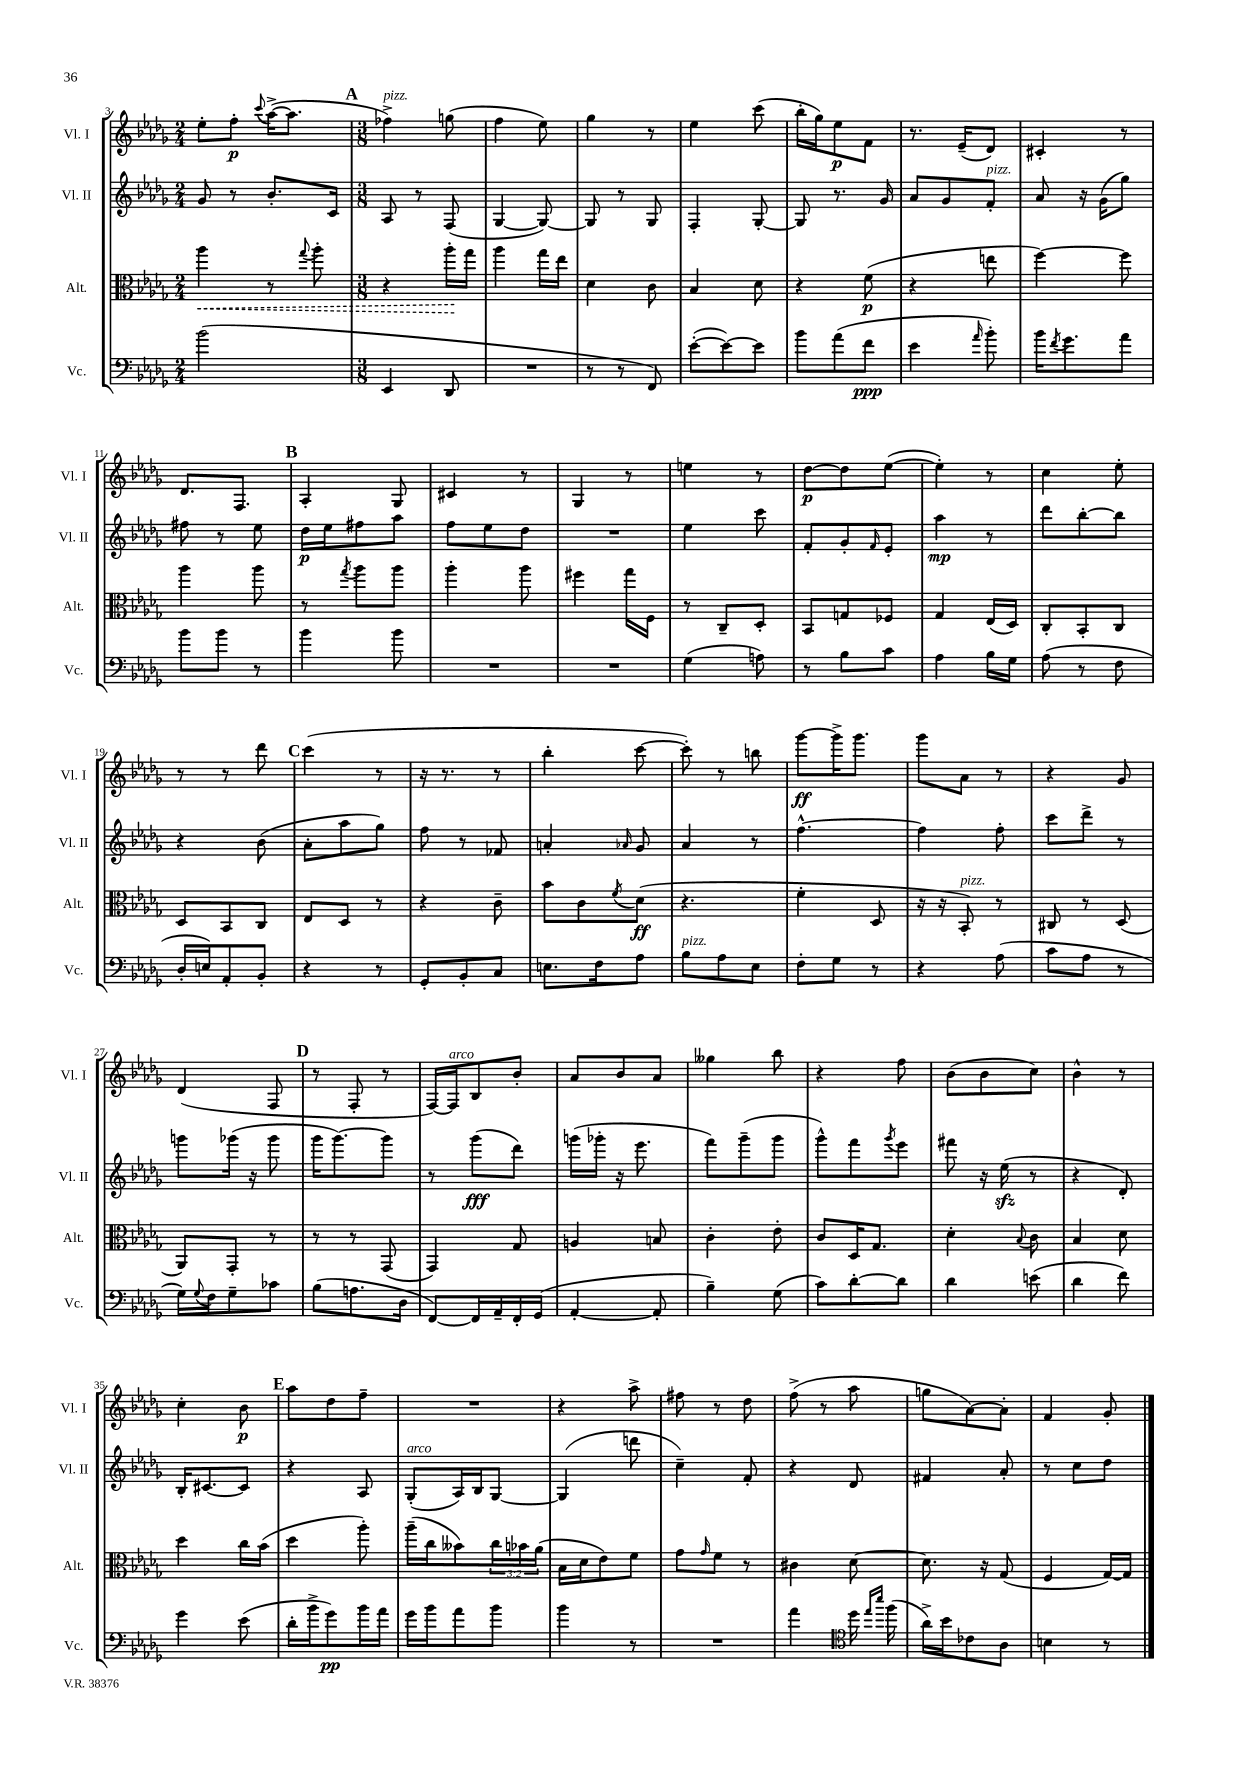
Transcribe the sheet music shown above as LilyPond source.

<<
\new StaffGroup <<
\new Staff = "s0" \with { instrumentName = "Vl. I" shortInstrumentName = "Vl. I" } {
    \clef treble \key des \major \numericTimeSignature \time 2/4
    ees''8-. f''8-.\p \appoggiatura { c'''8 } aes''16~->( aes''8. |
    \mark \markup { \bold "A" } \numericTimeSignature \time 3/8 fes''4->^\markup { \italic "pizz." }) g''8( |
    f''4 ees''8) |
    ges''4 r8 |
    ees''4 c'''8( |
    bes''16-. ges''16) ees''8\p f'8 |
    r8. ees'16--( des'8) |
    cis'4-. r8 |
    des'8. f8. |
    \mark \markup { \bold "B" } aes4-. ges8 |
    cis'4 r8 |
    ges4 r8 |
    e''4 r8 |
    des''8~\p des''8 ees''8~( |
    ees''4-.) r8 |
    c''4 ees''8-. |
    r8 r8 des'''8 |
    \mark \markup { \bold "C" } c'''4( r8 |
    r16 r8. r8 |
    bes''4-. c'''8~ |
    c'''8-.) r8 b''8 |
    ges'''8~\ff ges'''16-> ges'''8. |
    ges'''8 aes'8 r8 |
    r4 ges'8 |
    des'4( f8 |
    \mark \markup { \bold "D" } r8 f8-. r8 |
    f16~) f16^\markup { \italic "arco" } bes8 bes'8-. |
    aes'8 bes'8 aes'8 |
    geses''4 bes''8 |
    r4 f''8 |
    bes'8( bes'8 c''8) |
    bes'4-^ r8 |
    c''4-. bes'8\p |
    \mark \markup { \bold "E" } aes''8 des''8 f''8-- |
    R4. |
    r4 aes''8-> |
    fis''8 r8 des''8 |
    f''8->( r8 aes''8 |
    g''8 aes'8~) aes'8-. |
    f'4 ges'8-. \bar "|." |
}
\new Staff = "s1" \with { instrumentName = "Vl. II" shortInstrumentName = "Vl. II" } {
    \clef treble \key des \major \numericTimeSignature \time 2/4
    ges'8 r8 bes'8.-. c'16 |
    \mark \markup { \bold "A" } \numericTimeSignature \time 3/8 aes8 r8 f8( |
    ges4~ ges8~) |
    ges8 r8 ges8 |
    f4-. ges8~-. |
    ges8 r8. ges'16 |
    aes'8 ges'8 f'8-.^\markup { \italic "pizz." } |
    aes'8 r16 ges'16( ges''8) |
    fis''8 r8 ees''8 |
    \mark \markup { \bold "B" } des''16\p ees''16 fis''8 aes''8 |
    f''8 ees''8 des''8 |
    R4. |
    ees''4 c'''8 |
    f'8-. ges'8-. \grace { f'16 } ees'8-. |
    aes''4\mp r8 |
    des'''8 bes''8~-. bes''8 |
    r4 bes'8( |
    \mark \markup { \bold "C" } aes'8-. aes''8 ges''8) |
    f''8 r8 fes'8 |
    a'4-. \grace { aes'16 } ges'8 |
    aes'4 r8 |
    f''4.~-^ |
    f''4 f''8-. |
    c'''8 des'''8-> r8 |
    g'''8 ges'''16( r16 ges'''8 |
    \mark \markup { \bold "D" } ges'''16 ges'''8.~) ges'''8 |
    r8 ges'''8\fff( des'''8) |
    g'''16( ges'''16-. r16 ees'''8. |
    f'''8) ges'''8--( ges'''8 |
    ges'''8-^) f'''8 \acciaccatura { ges'''8 } ees'''8 |
    fis'''8 r16 ees''16\sfz( r8 |
    r4 des'8-.) |
    bes16-. cis'8.~ cis'8 |
    \mark \markup { \bold "E" } r4 aes8 |
    ges8-.^\markup { \italic "arco" }( aes16) bes16 ges8~ |
    ges4( d'''8 |
    c''4--) f'8-. |
    r4 des'8 |
    fis'4 aes'8-. |
    r8 c''8 des''8 \bar "|." |
}
\new Staff = "s2" \with { instrumentName = "Alt." shortInstrumentName = "Alt." } {
    \clef alto \key des \major \numericTimeSignature \time 2/4 \override Staff.TupletNumber.text = #tuplet-number::calc-fraction-text
    \once \override Hairpin.style = #'dashed-line aes''4\< r8 \appoggiatura { ges''8 } aes''8-. |
    \mark \markup { \bold "A" } \numericTimeSignature \time 3/8 r4 aes''16-.\! ges''16 |
    aes''4 ges''16 ees''16 |
    des'4 c'8 |
    bes4 des'8 |
    r4 f'8\p( |
    r4 e''8 |
    f''4~) f''8 |
    aes''4 aes''8 |
    \mark \markup { \bold "B" } r8 \acciaccatura { ges''8 } aes''8 aes''8 |
    aes''4-. aes''8 |
    fis''4 ges''16 f16 |
    r8 c8-- des8-. |
    bes,8 g8 fes8 |
    ges4 ees16( des16) |
    c8-. bes,8-. c8 |
    des8 bes,8 c8 |
    \mark \markup { \bold "C" } ees8 des8 r8 |
    r4 c'8-- |
    bes'8 c'8 \acciaccatura { f'8 } des'8\ff( |
    r4. |
    f'4-. des8 |
    r16 r16 bes,8-.^\markup { \italic "pizz." }) r8 |
    cis8 r8 des8( |
    aes,8) ges,8-. r8 |
    \mark \markup { \bold "D" } r8 r8 ges,8( |
    ges,4) ges8 |
    a4 b8 |
    c'4-. ees'8-. |
    c'8 des16 ges8. |
    des'4-. \appoggiatura { bes8 } c'8 |
    bes4 des'8 |
    des''4 c''16 bes'16( |
    \mark \markup { \bold "E" } des''4 aes''8-.) |
    aes''16--( c''16 beses'8) \tuplet 3/2 { c''16 bes'16 aes'16( } |
    bes16 des'16 ees'8) f'8 |
    ges'8 \grace { ges'16 } f'8 r8 |
    cis'4 des'8~ |
    des'8. r16 ges8( |
    f4 ges16~) ges16 \bar "|." |
}
\new Staff = "s3" \with { instrumentName = "Vc." shortInstrumentName = "Vc." } {
    \clef bass \key des \major \numericTimeSignature \time 2/4
    bes'2( |
    \mark \markup { \bold "A" } \numericTimeSignature \time 3/8 ees,4 des,8 |
    R4. |
    r8 r8 f,8) |
    ees'8~-.( ees'8~) ees'8 |
    bes'8 aes'8( f'8\ppp |
    ees'4 \grace { aes'16 } bes'8-.) |
    bes'16 \acciaccatura { f'8 } ges'8. aes'8 |
    bes'8 bes'8 r8 |
    \mark \markup { \bold "B" } bes'4 bes'8 |
    R4. |
    R4. |
    ges4( a8) |
    r8 bes8 c'8 |
    aes4 bes16 ges16 |
    aes8( r8 f8 |
    des16-. e16) aes,8-. bes,8-. |
    \mark \markup { \bold "C" } r4 r8 |
    ges,8-. bes,8-. c8 |
    e8. f16 aes8 |
    bes8^\markup { \italic "pizz." } aes8 ees8 |
    f8-. ges8 r8 |
    r4 aes8( |
    c'8 aes8 r8 |
    ges16) \appoggiatura { ges8 } f16 ges8-- ces'8 |
    \mark \markup { \bold "D" } bes8( a8. des16 |
    f,8~) f,16 aes,16-- f,16-. ges,16( |
    aes,4~-. aes,8-. |
    bes4--) ges8( |
    c'8) des'8~-. des'8 |
    des'4 e'8( |
    des'4 f'8) |
    ges'4 ees'8( |
    \mark \markup { \bold "E" } des'16-. bes'16-> ges'8\pp) bes'16 aes'16 |
    ges'16 bes'16 aes'8 bes'8 |
    bes'4 r8 |
    R4. |
    aes'4 \clef tenor des''16 \grace { ees''16 bes''16 } f''16( |
    aes'16->) bes'16 ces'8 aes8 |
    b4 r8 \bar "|." |
}
>>
>>
\layout { \context { \Score currentBarNumber = #3 } }
